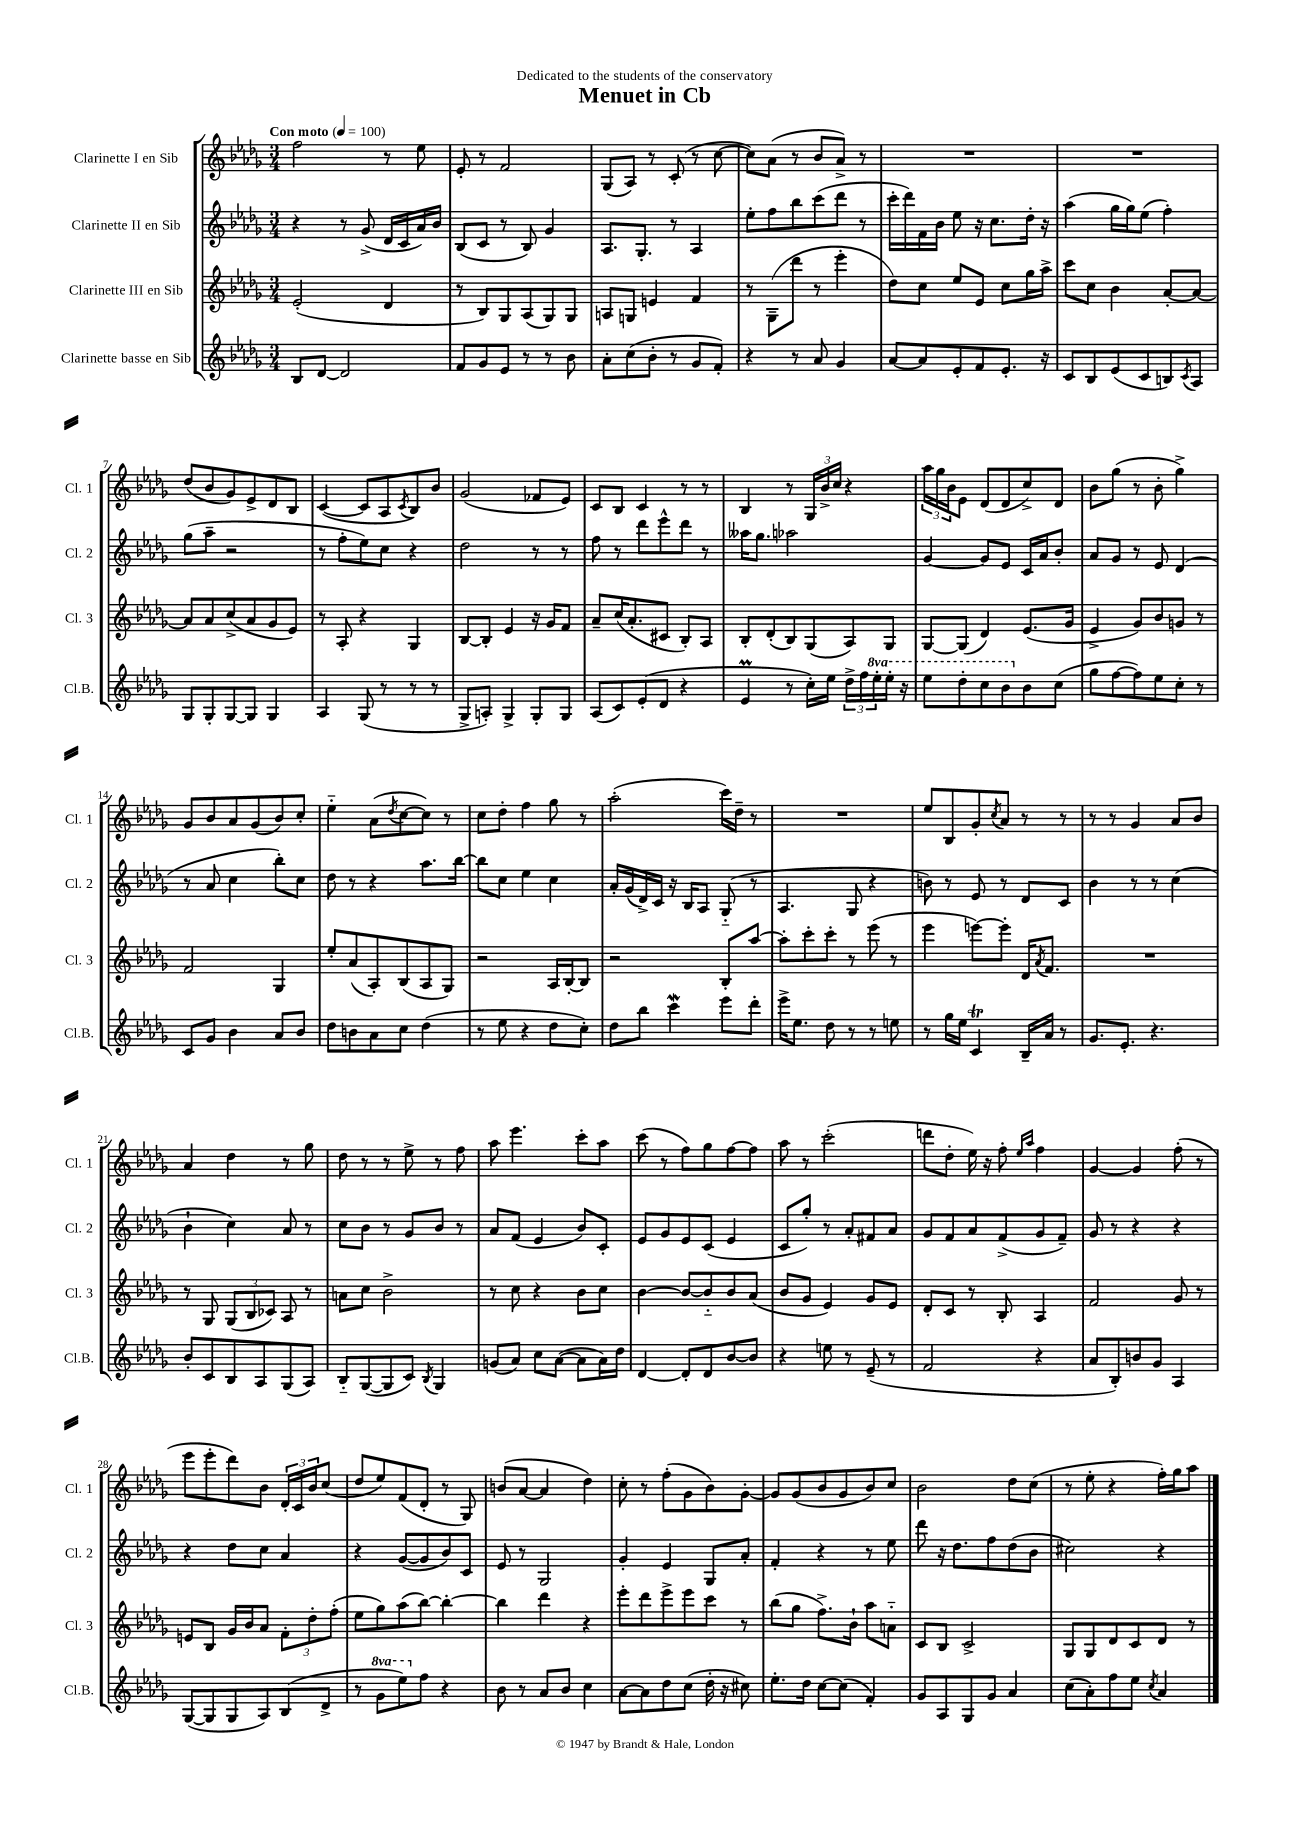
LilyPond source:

\header { title = "Menuet in Cb" dedication = "Dedicated to the students of the conservatory" }
<<
\new StaffGroup <<
\new Staff = "s0" \with { instrumentName = "Clarinette I en Sib" shortInstrumentName = "Cl. 1" } {
    \clef treble \key des \major \numericTimeSignature \time 3/4 \tempo "Con moto" 4 = 100
    f''2 r8 ees''8 |
    ees'8-. r8 f'2 |
    ges8( aes8) r8 c'8-.( r8 c''8~ |
    c''8) aes'8( r8 bes'8 aes'8->) r8 |
    R2. |
    R2. |
    des''8( bes'8 ges'8) ees'8-> des'8 bes8 |
    c'4~( c'8 aes8 \acciaccatura { c'8 } bes8) bes'8 |
    ges'2( fes'8 ees'8) |
    c'8 bes8 c'4 r8 r8 |
    bes4 r8 \tuplet 3/2 { ges16 bes'16-> c''16 } r4 |
    \tuplet 3/2 { aes''16 ges''16 bes'16 } ees'8 des'8( des'8 c''8->) des'8 |
    bes'8 ges''8( r8 bes'8-. ges''4->) |
    ges'8 bes'8 aes'8 ges'8( bes'8) c''8-. |
    ees''4-_ aes'8( \acciaccatura { des''8 } c''8~ c''8) r8 |
    c''8 des''8-. f''4 ges''8 r8 |
    aes''2-.( c'''16) des''16-- r8 |
    R2. |
    ees''8 bes8 ges'8-. \acciaccatura { c''8 } aes'8 r8 r8 |
    r8 r8 ges'4 aes'8 bes'8 |
    aes'4 des''4 r8 ges''8 |
    des''8 r8 r8 ees''8-> r8 f''8 |
    aes''8 ees'''4. c'''8-. aes''8 |
    c'''8( r8 f''8) ges''8 f''8~ f''8 |
    aes''8 r8 c'''2-.( |
    d'''8 des''8-. ees''16) r16 f''8-. \grace { ees''16 aes''16 } f''4 |
    ges'4~ ges'4 f''8-.( r8 |
    ees'''8 ees'''8-. des'''8) bes'8 \tuplet 3/2 { des'16-. c'16 bes'16 } c''8( |
    des''8 ees''8) f'8( des'8-. r8 ges8) |
    b'8( aes'8~ aes'4 des''4) |
    c''8-. r8 f''8-.( ges'8 bes'8) ges'8~-. |
    ges'8 ges'8( bes'8 ges'8 bes'8) c''8 |
    bes'2 des''8 c''8( |
    r8 ees''8-. r4 f''16-.) ges''16 aes''8 \bar "|." |
}
\new Staff = "s1" \with { instrumentName = "Clarinette II en Sib" shortInstrumentName = "Cl. 2" } {
    \clef treble \key des \major \numericTimeSignature \time 3/4
    r4 r8 ges'8->( des'16 c'16 aes'16) bes'16 |
    bes8( c'8 r8 bes8) ges'4 |
    aes8. ges8.-. r8 aes4 |
    ees''8-. f''8 bes''8 c'''8( des'''8 r8 |
    c'''16-. des'''16) f'16 bes'16 ees''8 r16 c''8. des''16-. r16 |
    aes''4( ges''16 ges''16) ees''8( f''4-.) |
    ges''8( aes''8-- r2 |
    r8 f''8-. ees''8) c''8 r4 |
    des''2 r8 r8 |
    f''8 r8 des'''8 ees'''8-^ des'''8 r8 |
    aeses''16 ges''8. aes''2 |
    ges'4~ ges'8 ees'8 c'16 aes'16 bes'8-. |
    aes'8 ges'8 r8 ees'8 des'4( |
    r8 aes'8 c''4 bes''8-.) c''8 |
    des''8 r8 r4 aes''8. bes''16~ |
    bes''8 c''8 ees''4 c''4 |
    aes'16-. ges'16( des'16->) c'16 r16 bes16 aes8 ges8-_( r8 |
    aes4. ges8 r4 |
    b'8) r8 ees'8 r8 des'8 c'8 |
    bes'4 r8 r8 c''4( |
    bes'4-! c''4) aes'8 r8 |
    c''8 bes'8 r8 ges'8 bes'8 r8 |
    aes'8 f'8( ees'4 bes'8) c'8-. |
    ees'8 ges'8 ees'8 c'8( ees'4 |
    c'8 ges''8-.) r8 aes'8-. fis'8 aes'8 |
    ges'8 f'8 aes'8 f'8->( ges'8 f'8--) |
    ges'8 r8 r4 r4 |
    r4 des''8 c''8 aes'4 |
    r4 ges'8~( ges'8 bes'8) c'8 |
    ees'8 r8 ges2 |
    ges'4-. ees'4 ges8 aes'8-. |
    f'4-. r4 r8 ees''8 |
    des'''8 r16 des''8. f''8 des''8( bes'8 |
    cis''2) r4 \bar "|." |
}
\new Staff = "s2" \with { instrumentName = "Clarinette III en Sib" shortInstrumentName = "Cl. 3" } {
    \clef treble \key des \major \numericTimeSignature \time 3/4
    ees'2-.( des'4 |
    r8 bes8) ges8 aes8( ges8) ges8 |
    a8 g8 e'4 f'4 |
    r8 ges8--( des'''8 r8 ees'''4-. |
    des''8) c''8 ees''8 ees'8 c''8 ges''16 aes''16-> |
    c'''8 c''8 bes'4 aes'8~-. aes'8~ |
    aes'8 aes'8 c''8->( aes'8 ges'8 ees'8) |
    r8 aes8-. r4 ges4 |
    bes8~ bes8-. ees'4 r16 ges'16 f'8 |
    aes'8-- c''16( aes'8.-. cis'8 bes8-.) aes8 |
    bes8-. des'8-.( bes8) ges8( aes8) ges8 |
    ges8~ ges8( des'4) ees'8.( ges'16 |
    ees'4-> ges'8) bes'8 g'8 r8 |
    f'2 ges4 |
    ees''8-. aes'8( aes8-.) bes8( aes8 ges8) |
    r2 aes16 bes16~-. bes8 |
    r2 bes8-. aes''8~ |
    aes''8-. c'''8-. c'''8-. r8 ees'''8( r8 |
    ees'''4 e'''8~) e'''8-. des'16 \acciaccatura { aes'8 } f'8. |
    R2. |
    r8 ges8 \tuplet 3/2 { ges8( bes8 ces'8) } aes8 r8 |
    a'8 c''8 bes'2-> |
    r8 c''8 r4 bes'8 c''8 |
    bes'4~ bes'8~ bes'8-_ bes'8 aes'8( |
    bes'8 ges'8 ees'4) ges'8 ees'8 |
    des'8-. c'8 r8 bes8-. aes4 |
    f'2 ges'8 r8 |
    e'8 bes8 ges'16 bes'16 aes'8 \tuplet 3/2 { f'8-. des''8-. f''8-.( } |
    ees''8 ges''8) aes''8( bes''8~) bes''4~-. |
    bes''4 des'''4 r4 |
    ees'''8-. des'''8 ees'''8-> ees'''8 c'''8 r8 |
    bes''8( ges''8 f''8.->) bes'16-! aes''8 a'8-_ |
    c'8 bes8 c'2-> |
    ges8 ges8 des'8 c'8 des'8 r8 \bar "|." |
}
\new Staff = "s3" \with { instrumentName = "Clarinette basse en Sib" shortInstrumentName = "Cl.B." } {
    \clef treble \key des \major \numericTimeSignature \time 3/4 \set Staff.ottavationMarkups = #ottavation-simple-ordinals
    bes8 des'8~ des'2 |
    f'8 ges'8 ees'8 r8 r8 bes'8 |
    aes'8-. c''8( bes'8-. r8 ges'8 f'8-.) |
    r4 r8 aes'8 ges'4 |
    aes'8~ aes'8 ees'8-. f'8 ees'8.-. r16 |
    c'8 bes8 ees'8( c'8 b8) \acciaccatura { c'8 } aes8 |
    ges8 ges8-. ges8~ ges8 ges4 |
    aes4 ges8( r8 r8 r8 |
    ges8-> a8-.) ges4-> ges8-. ges8 |
    aes8( c'8) ees'8-.( des'8 r4 |
    ees'4\prall r8 c''16-.) ees''16 \tuplet 3/2 { des''16-> f''16 \ottava #1 ees'''16-. } ees'''16-. r16 |
    ees'''8 des'''8-. c'''8 bes''8 \ottava #0 bes'8 c''8( |
    ges''8 f''8~ f''8) ees''8 c''8-. r8 |
    c'8 ges'8 bes'4 aes'8 bes'8 |
    des''8 b'8 aes'8 c''8 des''4( |
    r8 ees''8 r4 des''8 c''8-.) |
    des''8 bes''8 c'''4\mordent ees'''8 des'''8-. |
    ees'''16-> ees''8. des''8 r8 r8 e''8 |
    r8 ges''16 ees''16 c'4\trill bes16-- aes'16 r8 |
    ges'8. ees'8.-. r4. |
    bes'8-. c'8 bes8 aes8 ges8( aes8) |
    bes8-_ ges8~( ges8 c'8) \acciaccatura { bes8 } ges4 |
    g'8( aes'8) c''8 aes'8~( aes'8 aes'16) des''16 |
    des'4~ des'8-. des'8 bes'8~ bes'8 |
    r4 e''8 r8 ees'8--( r8 |
    f'2 r4 |
    aes'8 bes8-.) b'8 ges'8 aes4 |
    ges8~( ges8 ges8 aes8) bes8( des'8-> |
    r8 \ottava #1 ges''8 ees'''8) \ottava #0 f''8 r4 |
    bes'8 r8 aes'8 bes'8 c''4 |
    aes'8~ aes'8 des''8 c''8( des''16-. r16 cis''8) |
    ees''8.-. des''16 c''8~ c''8( f'4-.) |
    ges'8 aes8 ges8 ges'8 aes'4 |
    c''8( aes'8-.) f''8 ees''8 \acciaccatura { c''8 } aes'4 \bar "|." |
}
>>
>>
